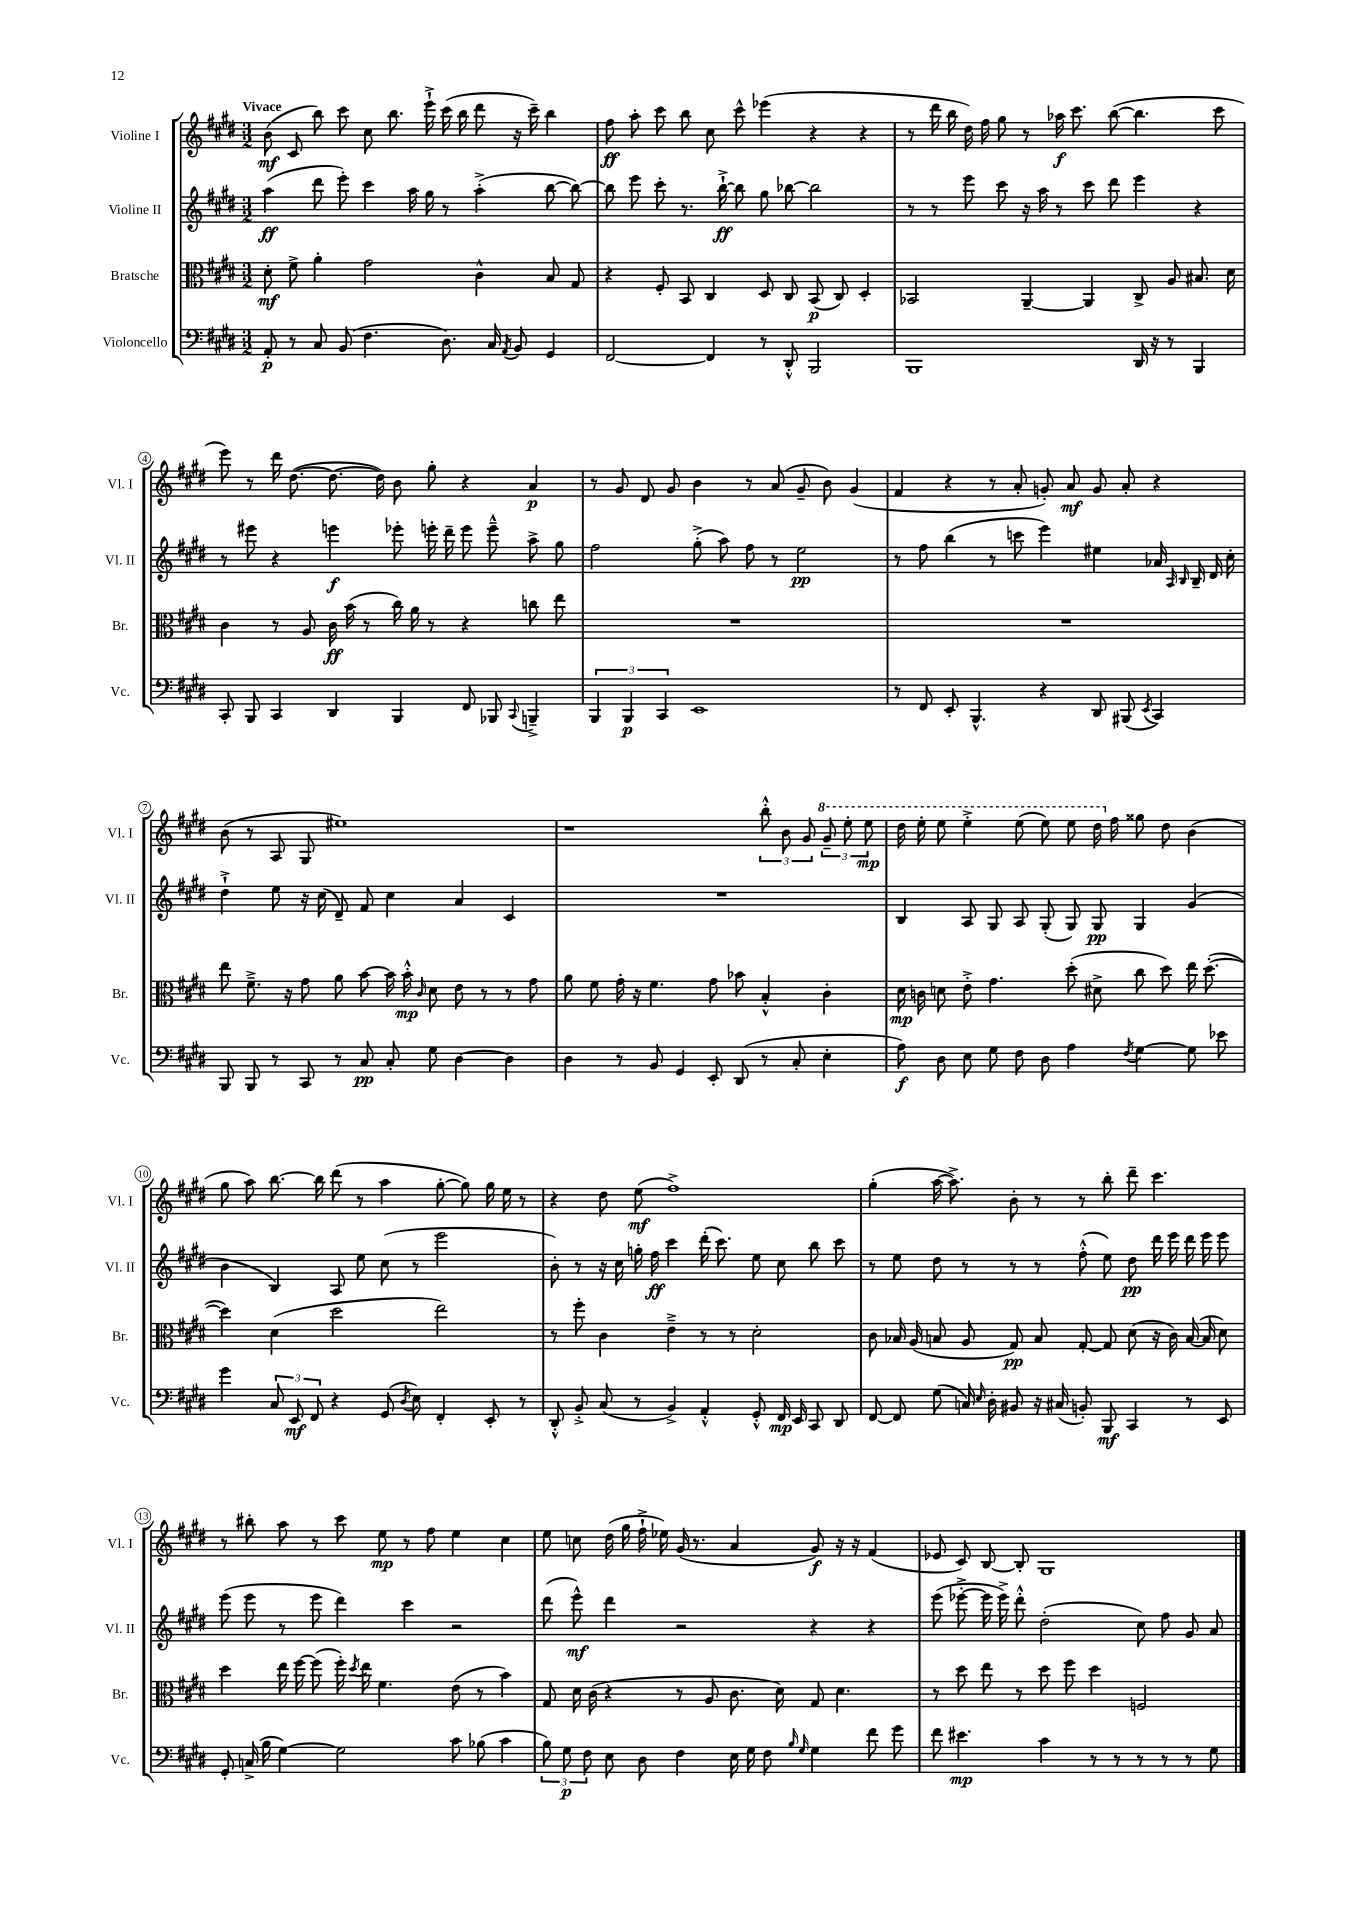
<<
\new StaffGroup <<
\new Staff = "s0" \with { instrumentName = "Violine I" shortInstrumentName = "Vl. I" } {
    \clef treble \key e \major \numericTimeSignature \time 3/2 \tempo "Vivace"
    \autoBeamOff b'8\mf( cis'8 b''8) cis'''8 cis''8 b''8. e'''16-!-> cis'''16( b''16 dis'''8 r16 cis'''16--) b''4 |
    fis''8\ff a''8-. cis'''8 b''8 cis''8 cis'''8-^ ees'''4( r4 r4 |
    r8 dis'''16 b''16 dis''16) fis''16 gis''8 r8 aes''16\f cis'''8. b''8~( b''4. cis'''8 |
    e'''8) r8 dis'''16 dis''8.~( dis''8.~ dis''16) b'8 gis''8-. r4 a'4\p |
    r8 gis'8 dis'8 gis'8 b'4 r8 a'8( gis'8-- b'8) gis'4( |
    fis'4 r4 r8 a'8-. g'8-.) a'8\mf g'8 a'8-. r4 |
    b'8( r8 a8 gis8 eis''1) |
    r1 \tuplet 3/2 { b''8-.-^ b'8 gis'8 } \tuplet 3/2 { \ottava #1 gis''8-- e'''8-. e'''8\mp } |
    dis'''16 e'''16-. e'''8 e'''4-.-> e'''8( e'''8) e'''8 dis'''16 \ottava #0 fis''16 gisis''8 dis''8 b'4( |
    gis''8 a''8) b''8.~ b''16 dis'''8( r8 a''4 gis''8~-. gis''8) gis''16 e''16 r8 |
    r4 dis''8 e''8\mf( fis''1->) |
    gis''4-.( a''16~ a''8.->) b'8-. r8 r8 b''8-. dis'''8-- cis'''4. |
    r8 bis''8-. a''8 r8 cis'''8 e''8\mp r8 fis''8 e''4 cis''4 |
    e''8 c''8 dis''16( gis''16 fis''16-!-> ees''16) gis'16( r8. a'4 gis'8\f) r16 r16 fis'4( |
    ees'8 cis'8) b8~ b8-. gis1 \bar "|." |
}
\new Staff = "s1" \with { instrumentName = "Violine II" shortInstrumentName = "Vl. II" } {
    \clef treble \key e \major \numericTimeSignature \time 3/2
    \autoBeamOff a''4\ff( dis'''8 e'''8-.) cis'''4 a''16 gis''16 r8 a''4-.->( b''8~ b''8~) |
    b''8 e'''8 cis'''8-. r8. b''16~-!->\ff b''8 gis''8 bes''8~ bes''2 |
    r8 r8 e'''8 cis'''8 r16 a''16 r8 cis'''8 dis'''8 e'''4 r4 |
    r8 eis'''8 r4 e'''4\f ees'''8-. e'''16-. dis'''16-- e'''8 e'''8---^ a''8-> gis''8 |
    fis''2 gis''8-.->( a''8) fis''8 r8 e''2\pp |
    r8 fis''8 b''4( r8 c'''8 e'''4) eis''4 aes'16 \grace { a16 b16 } b16-- dis'16 cis''16-. |
    dis''4-!-> e''8 r16 cis''16( dis'8--) fis'8 cis''4 a'4 cis'4 |
    R1. |
    b4 a8 gis8 a8 gis8-.( gis8) gis8\pp gis4 gis'4( |
    b'4 b4) a8 e''8 cis''8( r8 e'''2 |
    b'8-.) r8 r16 cis''16 g''16-. fis''16\ff cis'''4 dis'''16-.( cis'''8.) e''8 cis''8 b''8 cis'''8 |
    r8 e''8 dis''8 r8 r8 r8 fis''8-.-^( e''8) dis''8\pp dis'''16 e'''16 dis'''16 e'''16 e'''8 |
    e'''8( e'''8 r8 e'''8 dis'''4) cis'''4 r2 |
    dis'''8( e'''8-^\mf) dis'''4 r2 r4 r4 |
    e'''8( ees'''8~-.-> ees'''16 ees'''16->) dis'''8-.-^ dis''2-.( cis''8) fis''8 gis'8 a'8 \bar "|." |
}
\new Staff = "s2" \with { instrumentName = "Bratsche" shortInstrumentName = "Br." } {
    \clef alto \key e \major \numericTimeSignature \time 3/2
    \autoBeamOff dis'8-.\mf fis'8-> a'4-. gis'2 cis'4-^ b8 gis8 |
    r4 fis8-. b,8 cis4 dis8 cis8 b,8\p( cis8) dis4-. |
    bes,2 a,4~-- a,4 cis8-> a8 bis8. dis'16 |
    cis'4 r8 a8 cis'16\ff b'16( r8 cis''16) a'16 r8 r4 c''8 e''8 |
    R1. |
    R1. |
    e''8 fis'8.---> r16 gis'8 a'8 b'8~ b'16 b'16-.-^\mp \grace { cis'16 } dis'8 e'8 r8 r8 gis'8 |
    a'8 fis'8 gis'16-. r16 fis'4. gis'8 bes'8 b4-.-^ cis'4-. |
    dis'16\mp c'16 d'8 e'8-.-> gis'4. dis''8-.( dis'8-> cis''8 dis''8) e''16 dis''8.~-.( |
    dis''4) dis'4( dis''2 e''2) |
    r8 fis''8-. cis'4 e'4---> r8 r8 dis'2-. |
    cis'8 bes16 a16( b8 a8 gis8\pp) b8 gis8~-. gis8 dis'8( r16 cis'16) b16~( b16 dis'8) |
    dis''4 e''16 fis''16~ fis''8( fis''16-.) \acciaccatura { dis''8 } e''16 fis'4. e'8( r8 b'4) |
    gis8 dis'16 cis'16( r4 r8 a8 cis'8. dis'16) gis8 dis'4. |
    r8 dis''8 e''8 r8 dis''8 fis''8 dis''4 f2 \bar "|." |
}
\new Staff = "s3" \with { instrumentName = "Violoncello" shortInstrumentName = "Vc." } {
    \clef bass \key e \major \numericTimeSignature \time 3/2
    \autoBeamOff a,8-.\p r8 cis8 b,8( fis4. dis8.) cis16 \acciaccatura { a,8 } b,8 gis,4 |
    fis,2~ fis,4 r8 dis,8-.-^ b,,2 |
    b,,1 dis,16 r16 r8 b,,4 |
    cis,8-. b,,8 cis,4 dis,4 b,,4 fis,8 bes,,8 \appoggiatura { cis,8 } b,,4---> |
    \tuplet 3/2 { b,,4 b,,4\p cis,4 } e,1 |
    r8 fis,8 e,8-. b,,4.-^ r4 dis,8 bis,,8( \acciaccatura { e,8 } cis,4) |
    b,,8 b,,8 r8 cis,8 r8 cis8\pp cis8-. gis8 dis4~ dis4 |
    dis4 r8 b,8 gis,4 e,8-. dis,8( r8 cis8-. e4-. |
    a8\f) dis8 e8 gis8 fis8 dis8 a4 \acciaccatura { fis8 } gis4~ gis8 ees'8 |
    gis'4 \tuplet 3/2 { cis8 e,8\mf fis,8 } r4 gis,8( \acciaccatura { dis8 } e8) fis,4-. e,8-. r8 |
    dis,8-.-^ b,8-.-> cis8( r8 b,4->) a,4-.-^ gis,8-.-^ fis,16\mp e,16 cis,8 dis,8 |
    fis,8~ fis,8 gis8( c16) \grace { e16 } dis16-. bis,8 r16 cis16( b,8-.) b,,8\mf cis,4 r8 e,8 |
    gis,8-. c16->( b16 gis4~) gis2 cis'8 bes8( cis'4 |
    \tuplet 3/2 { b8) gis8\p fis8 } e8 dis8 fis4 e16 gis16 fis8 \grace { b16 gis16 } gis4 fis'8 gis'8 |
    fis'8 eis'4.\mp cis'4 r8 r8 r8 r8 r8 gis8 \bar "|." |
}
>>
>>
\layout { \context { \Score \override BarNumber.stencil = #(make-stencil-circler 0.1 0.3 ly:text-interface::print) } }
